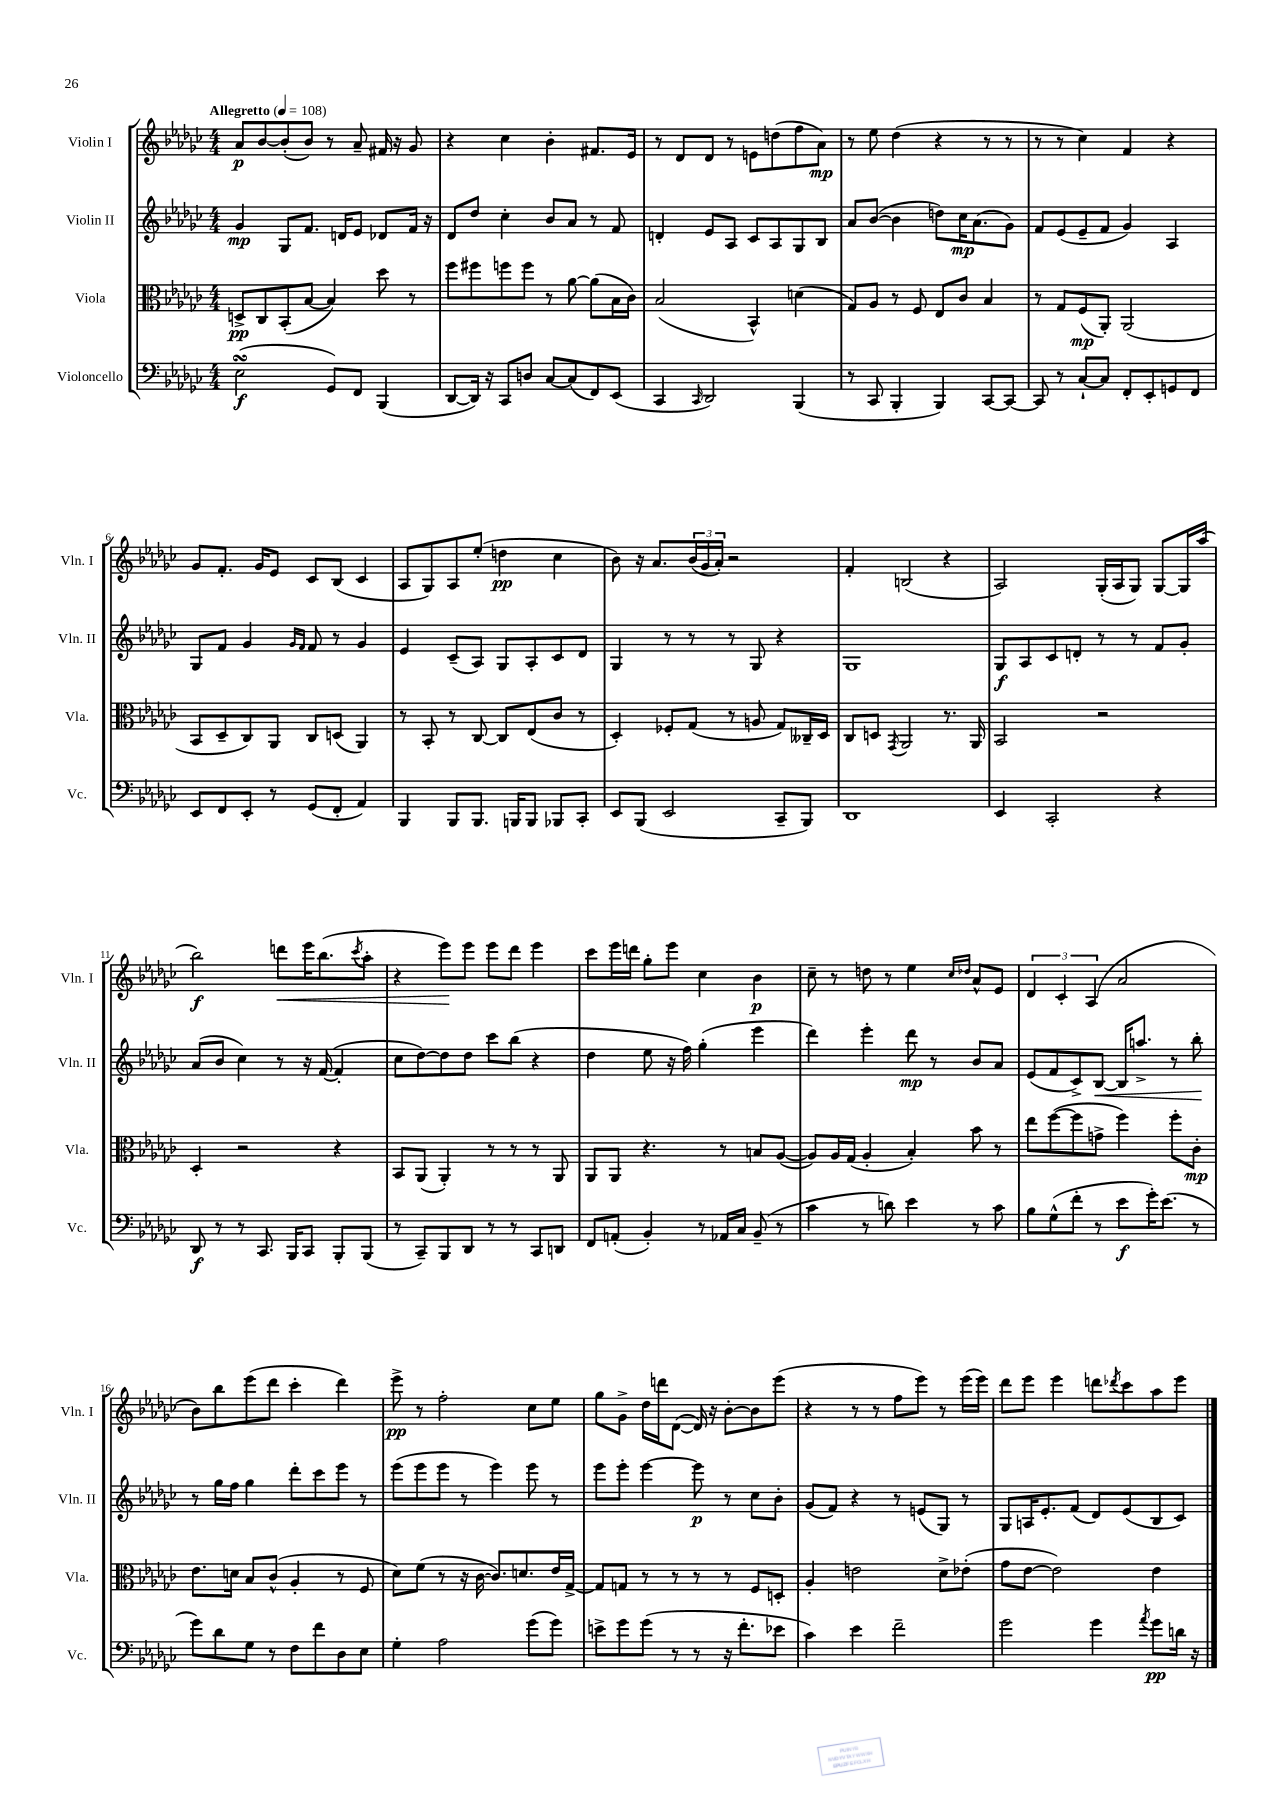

**kern	**kern	**kern	**kern
*staff4	*staff3	*staff2	*staff1
*clefF4	*clefC3	*clefG2	*clefG2
*k[b-e-a-d-g-c-]	*k[b-e-a-d-g-c-]	*k[b-e-a-d-g-c-]	*k[b-e-a-d-g-c-]
*M4/4	*M4/4	*M4/4	*M4/4
*MM108	*MM108	*MM108	*MM108
(2E-\	8D^/L	4g-/	8a-/L
.	8C-/	.	[8b-/
.	(8BB-'/	8G-/L	(8b-'/]
.	[8B-/J	8.f/J	8b-/J)
8GG-/L)	4B-/])	.	8r
.	.	16d/LK	.
8FF/J	.	8e-/J	8a-~/
(4BBB-/	8dd-\	8d-/L	16f#/
.	.	.	16r
.	8r	16f/Jk	8g-/
.	.	16r	.
=	=	=	=
[8DD-/L	8ff\L	8d-/L	4r
16DD-/]Jk)	8ff#\	8dd-/J	.
16r	.	.	.
8CC-/L	8ff\	4cc-'\	4cc-\
8D/J	8ff\J	.	.
[8C-/L	8r	8b-/L	4b-'\
(8C-/]	[8a-\	8a-/J	.
8FF/)	(8a-\]L	8r	8.f#/L
(8EE-/J	16B-\L	8f/	.
.	16c-\JJ)	.	16e-/Jk
=	=	=	=
4CC-/	(2B-/	4d'/	8r
.	.	.	8d-/L
16qqCC-/	.	.	.
2DD-/)	.	8e-/L	8d-/J
.	.	8A-/J	8r
.	4BB-^^/)	8c-/L	8e\L
.	.	8A-/	(8dd\
(4BBB-/	(4d\	8G-/	8ff\
.	.	8B-/J	8a-\J)
=	=	=	=
8r	8G-/L)	8a-/L	8r
8CC-/	8A-/J	([8b-/J	8ee-\
4BBB-'/	8r	4b-\]	(4dd-\
.	8F/	.	.
4BBB-/)	8E-/L	8dd\L)	4r
.	8c-/J	16cc-\K	.
.	.	(8.a-\	.
[8CC-/L	4B-/	.	8r
8CC-/_J	.	8g-\J)	8r
=	=	=	=
8CC-/]	8r	8f/L	8r
8r	8G-/L	(8e-/	8r
[8C-`/L	(8F/	8e-~/	4cc-\)
8C-/]J	8AA-'/J)	8f/J	.
8FF'/L	(2AA-/	4g-/)	4f/
8EE-'/	.	.	.
8GG/	.	4A-/	4r
8FF/J	.	.	.
=	=	=	=
8EE-/L	8BB-/L	8G-/L	8g-/L
8FF/	8D-~/	8f/J	8.f'/J
8EE-'/J	8C-/)	4g-/	.
.	.	.	16g-/LK
8r	8AA-/J	.	8e-/J
.	.	16qqg-/LL	.
.	.	16qqf/JJ	.
(8GG-/L	8C-/L	8f/	8c-/L
8FF'/J	(8D/J	8r	(8B-/J
4AA-/)	4AA-/)	4g-/	4c-/
=	=	=	=
4BBB-/	8r	4e-/	8A-/L
.	8BB-'/	.	8G-/)
8BBB-/L	8r	(8c-~/L	8A-/
8.BBB-/J	[8C-/	8A-/J)	(8ee-'/J
.	8C-/]L	8G-/L	4dd\
16BBB/LK	.	.	.
8BBB/J	(8E-/	8A-'/	.
8BBB-/L	8c-/J	8c-/	4cc-\
8CC-'/J	8r	8d-/J	.
=	=	=	=
8EE-/L	4D-'/)	4G-/	8b-\)
(8BBB-/J	.	.	16r
.	.	.	8.a-/L
2EE-/	8F-'/L	8r	.
.	(8G-/J	8r	(24b-/L
.	.	.	24g-/
.	.	.	24a-'/JJ)
.	8r	8r	2r
.	8A/	8G-/	.
8CC-~/L	8G-/L)	4r	.
8BBB-/J)	16C--~/L	.	.
.	16D-/JJ	.	.
=	=	=	=
1DD-	8C-/L	1G-	4f'/
.	8D/J	.	.
.	8qGG-/	.	.
.	2AA-/	.	(2B/
.	8.r	.	4r
.	16AA-/	.	.
=	=	=	=
4EE-/	2BB-/	8G-/L	2A-/)
.	.	8A-/	.
2CC-'/	.	8c-/	.
.	.	8d'/J	.
.	2r	8r	(16G-'/LL
.	.	.	16A-/J
.	.	8r	8G-/J)
4r	.	8f/L	[8G-/L
.	.	8g-'/J	16G-/]L
.	.	.	(16aa-/JJ
=	=	=	=
8DD-/	4D-'/	(8a-/L	2bb-\)
8r	.	8b-/J	.
8r	2r	4cc-\)	.
8.CC-/	.	.	.
.	.	8r	8ddd\L
16BBB-/LK	.	.	.
8CC-/J	.	16r	16eee-\K
.	.	([16f/	(8.bb-\
8BBB-'/L	4r	4f'/]	.
.	.	.	8qccc-/
(8BBB-/J	.	.	8aa-'\J
=	=	=	=
8r	8BB-/L	8cc-\L	4r
8CC-~/L)	(8AA-/J	[8dd-\)	.
8BBB-/	4AA-'/)	8dd-\]	8eee-\L)
8DD-/J	.	8dd-\J	8eee-\J
8r	8r	8ccc-\L	8eee-\L
8r	8r	(8bb-\J	8ddd-\J
8CC-/L	8r	4r	4eee-\
8DD/J	8AA-/	.	.
=	=	=	=
8FF/L	8AA-/L	4dd-\	8ccc-\L
(8AA'/J	8AA-/J	.	16eee-\L
.	.	.	16ddd\JJ
4BB-'/)	4.r	8ee-\	8gg-'\L
.	.	16r	8eee-\J
.	.	16ff\)	.
8r	.	(4gg-'\	4cc-\
16AA-/LL	8r	.	.
16C-/JJ	.	.	.
(8BB-~/	8B/L	4eee-\	4b-\
8r	([8A-/J	.	.
=	=	=	=
4c-\	8A-/]L)	4ddd-\)	8cc-~\
.	16A-/L	.	8r
.	(16G-/JJ	.	.
8r	4A-'/	4eee-'\	8dd\
8d\)	.	.	8r
4e-\	4B-'/)	8ddd-\	4ee-\
.	.	8r	.
.	.	.	16qqcc-/LL
.	.	.	16qqdd-/JJ
8r	8b-\	8b-/L	8a-^^/L
8c-\	8r	8a-/J	8e-/J
=	=	=	=
8B-\L	8ee-\L	(8e-/L	6d-/
(8G-^^\	([8ff\	8f/	.
.	.	.	6c-'/
8f'\J	8ff\]	8c-^/)	.
.	.	.	(6A-/
8r	8g^\J	[8B-/J	.
8e-\L	4ff\)	16B-/]LK	2a-/
.	.	8.aa^/J	.
16g-'\K)	.	.	.
(8.e-\J	.	.	.
.	8ff'\L	8r	.
8r	8c-'\J	8bb-'\	.
=	=	=	=
8g-\L)	8.e-\L	8r	8b-\L)
8d-\	.	16gg-\LL	8bb-\
.	16d\Jk	16ff\JJ	.
8G-\J	8B-/L	4gg-\	(8eee-\
8r	(8c-^^/J	.	8ddd-\J
8F\L	4A-'/	8ddd-'\L	4ccc-'\
8f\	.	8ccc-\	.
8D-\	8r	8eee-\J	4ddd-\)
8E-\J	8F/	8r	.
=	=	=	=
4G-'\	8d-\L)	(8eee-\L	8eee-^\
.	(8f\J	8eee-\	8r
2A-\	8r	8eee-\J	2ff'\
.	16r	8r	.
.	[16c-\	.	.
.	8.c-/]L)	4eee-\)	.
.	8.d/	.	.
(8g-\L	.	8eee-\	8cc-\L
8g-\J)	16e-/L	8r	8ee-\J
.	[16G-^/JJ	.	.
=	=	=	=
8e^\L	8G-/]L	8eee-\L	8gg-\L
8g-\	8G/J	8eee-'\J	8g-^\J
(8g-\J	8r	[4eee-\	16dd-\LL
.	.	.	16ddd\J
8r	8r	.	([8d-\J
8r	8r	8eee-\]	16d-/])
.	.	.	16r
16r	8r	8r	[8b-'\L
8.f'\L	.	.	.
.	8F/L	8cc-\L	8b-\]
8e-\J	8D'/J	8b-'\J	(8eee-\J
=	=	=	=
4c-\)	4A-'/	(8g-/L	4r
.	.	8f/J)	.
4e-\	2e\	4r	8r
.	.	.	8r
2f~\	.	8r	8ff\L
.	.	(8e/L	8eee-\J)
.	8d-^\L	8G-/J)	8r
.	(8e-'\J	8r	(16eee-\LL
.	.	.	16eee-\JJ)
=	=	=	=
2g-\	8g-\L	8G-/L	8ddd-\L
.	[8e-\J	16A/K	8eee-\J
.	.	8.e-'/	.
.	2e-\])	.	4eee-\
.	.	(8f/J	.
4g-\	.	8d-/L)	8ddd\L
.	.	.	8qddd-/
.	.	(8e-/	8ccc-\
8qa-/	.	.	.
8g-\L	4e-\	8B-/	8aa-\
16d\Jk	.	8c-/J)	8eee-\J
16r	.	.	.
==	==	==	==
*-	*-	*-	*-
